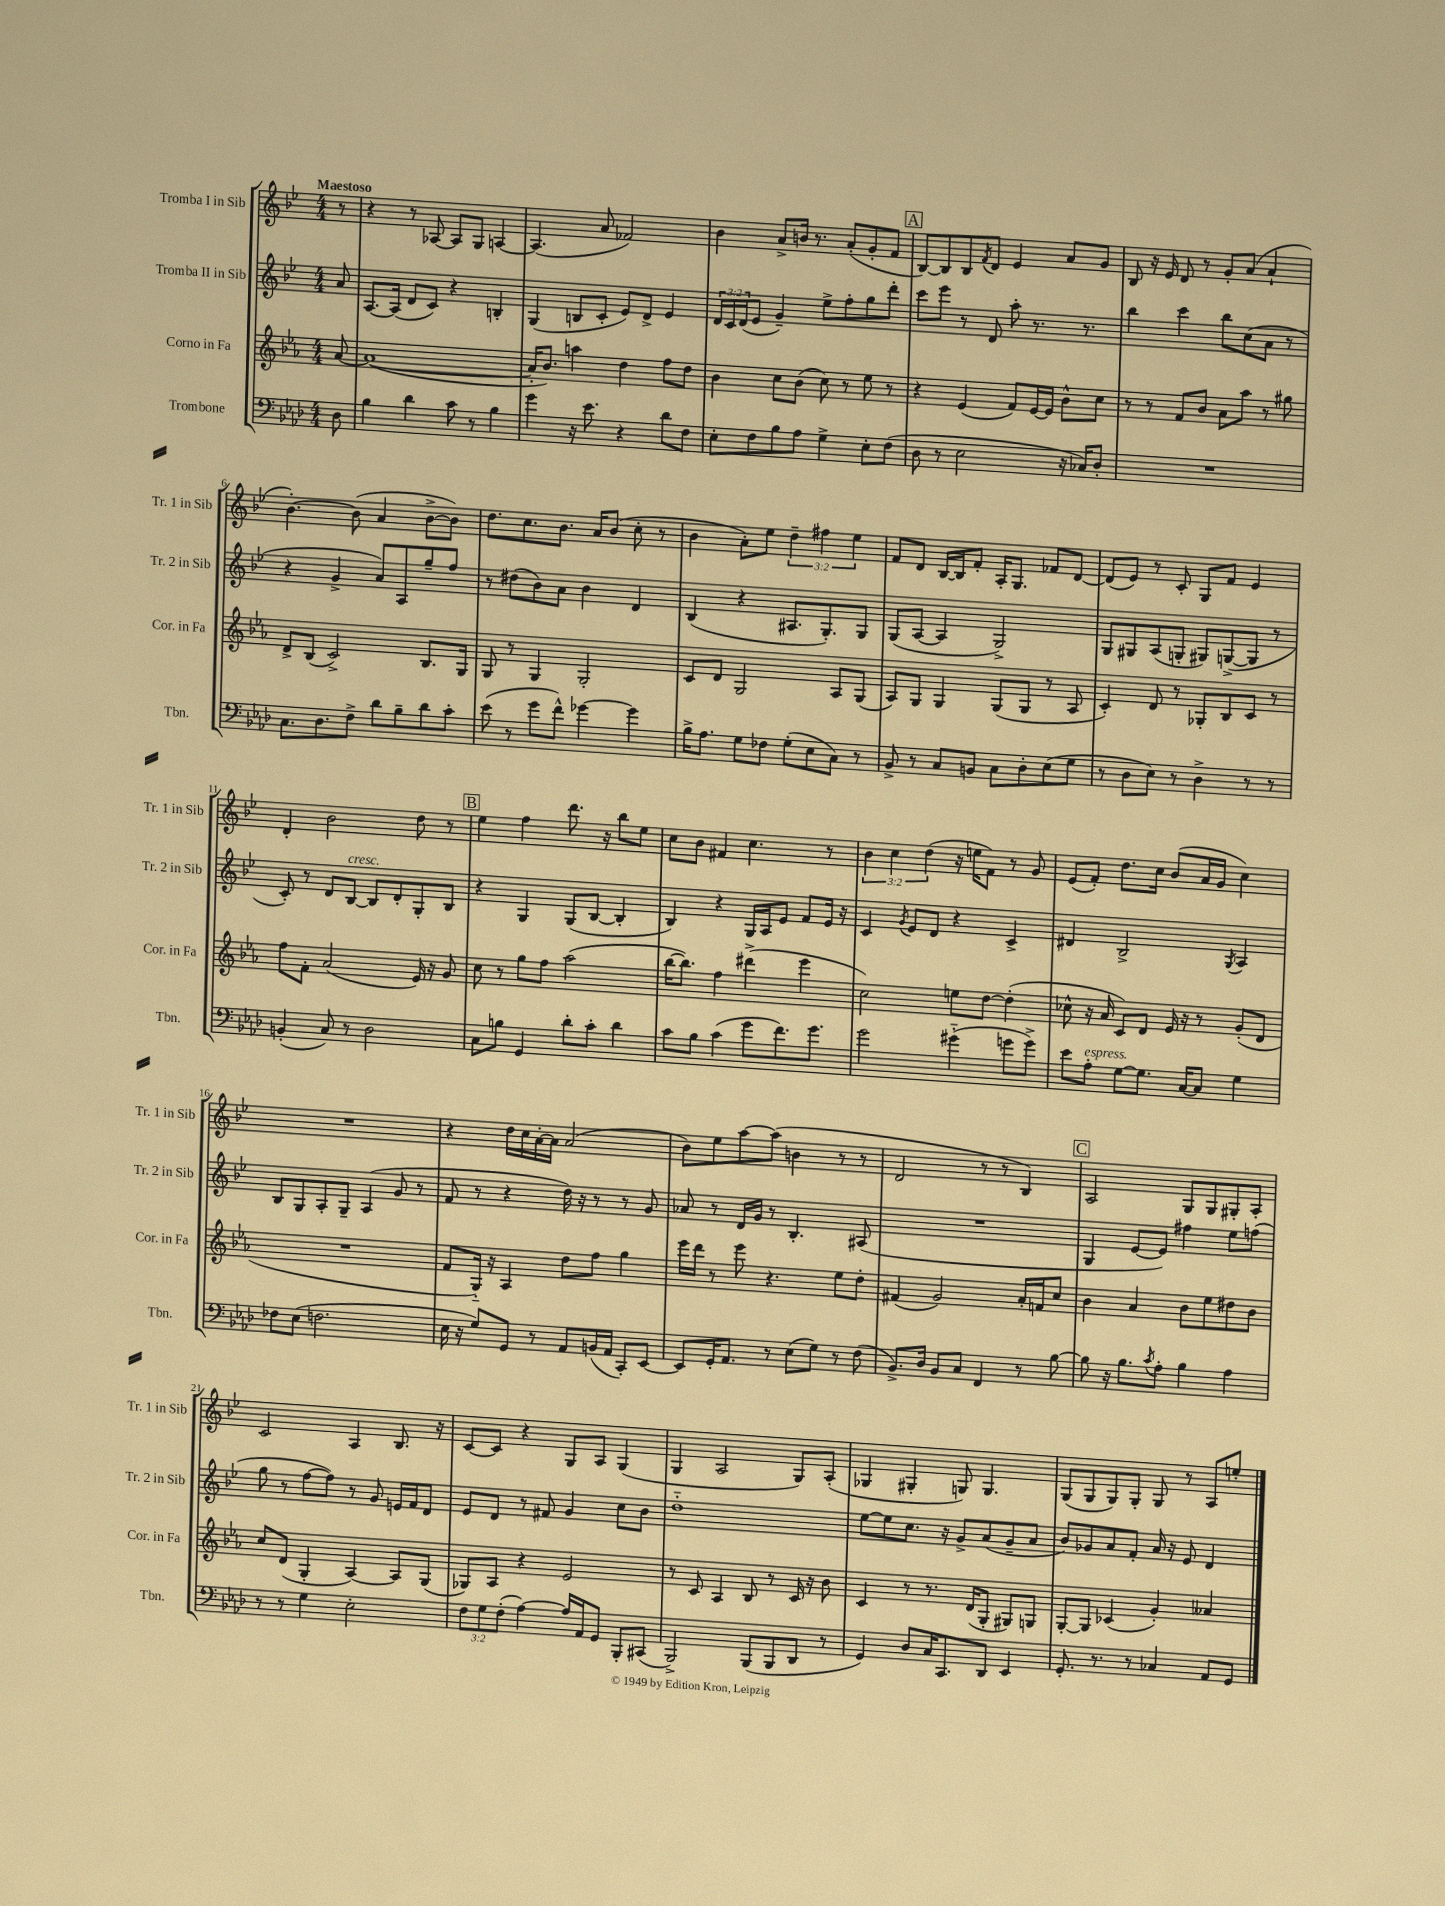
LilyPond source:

<<
\new StaffGroup <<
\new Staff = "s0" \with { instrumentName = "Tromba I in Sib" shortInstrumentName = "Tr. 1 in Sib" } {
    \clef treble \key bes \major \numericTimeSignature \time 4/4 \override Staff.TupletNumber.text = #tuplet-number::calc-fraction-text \partial 8 \tempo "Maestoso"
    r8 |
    r4 r8 aes8~ aes8 g8 a4~ |
    a4.( a'8 fes'2) |
    bes'4 a'8-> b'16 r8. a'8-.( g'8-. f'8 |
    \mark \markup { \box "A" } bes8~) bes8 bes8 \acciaccatura { f'8 } d'8 ees'4 a'8 g'8 |
    bes8 r16 ees'16 d'8 r8 g'8-. a'8( a'4-! |
    bes'4.~-.) bes'8( a'4 bes'8~-> bes'8) |
    d''8. c''8. bes'8. a'16 bes'8( c''8-. r8 |
    bes'4 a'8-.) ees''8 \tuplet 3/2 { d''4-- fis''4 ees''4 } |
    f'8 d'8 bes16~ bes16 f'8-. a16-. g8. fes'8 d'8~ |
    d'8( ees'8) r8 c'8-. g8 f'8 ees'4 |
    d'4-. bes'2 d''8 r8 |
    \mark \markup { \box "B" } ees''4 f''4 d'''8. r16 bes''8 ees''8 |
    c''8 bes'8 fis'4 c''4. r8 |
    \tuplet 3/2 { bes'4 c''4 d''4( } r16 e''16 f'8) r8 g'8 |
    ees'8( f'8-.) d''8. c''16 bes'8( a'16 g'16 c''4) |
    R1 |
    r4 d''16 c''16 a'16~-. a'16 a'2( |
    bes'8) ees''8 a''8~ a''8( b'4 r8 r8 |
    d'2 r8 r8 bes4) |
    \mark \markup { \box "C" } a2 g8 g8 gis8-. a8-. |
    c'2 a4 bes8. r16 |
    c'8~ c'8 r4 g8 a8 g4( |
    g4 a2 g8) a8-.( |
    ges4 gis4-. g8) g4. |
    g8( g8 g8) g8-. g8 r8 a8 e''8-. \bar "|." |
}
\new Staff = "s1" \with { instrumentName = "Tromba II in Sib" shortInstrumentName = "Tr. 2 in Sib" } {
    \clef treble \key bes \major \numericTimeSignature \time 4/4 \override Staff.TupletNumber.text = #tuplet-number::calc-fraction-text \partial 8
    a'8 |
    a8.~ a16( d'8 c'8) r4 b4-. |
    g4( b8 c'8-. ees'8) d'8-> ees'4 |
    \tuplet 3/2 { d'16 c'16 d'16( } ees'8 g'4--) ees''8-> f''8-. g''8 d'''8-. |
    \mark \markup { \box "A" } c'''8 ees'''8 r8 d'8 a''8-. r8. r8. |
    bes''4 c'''4 bes''8 c''8( a'8 r8 |
    r4 g'4-> a'8) a8 g''8-- f''8 |
    r8 dis''8( bes'8) a'8 bes'4 d'4 |
    bes4( r4 ais8. g8.-.) g8 |
    g8( a8~ a4 g2->) |
    g8 gis8 a8( g8-. gis8) g8~->( g8 r8 |
    c'8-.) r8 d'8 bes8~^\markup { \italic "cresc." } bes8 d'8-. g8-. bes8 |
    \mark \markup { \box "B" } r4 g4 g8( bes8~ bes4-. |
    bes4) r4 g16 a16 ees'8 f'8 ees'16 r16 |
    c'4 \acciaccatura { g'8 } ees'8 d'8 r4 c'4-> |
    dis'4 bes2-> \acciaccatura { g8 } a4 |
    bes8 g8 a8-. g8-- a4( g'8 r8 |
    f'8 r8 r4 d''16) r16 r8 r8 g'8 |
    aes'8 r8 d'16 g'16 r8 bes4.-. ais8( |
    R1 |
    \mark \markup { \box "C" } g4 ees'8~ ees'8) fis''4 ees''8 f''8( |
    g''8 r8 f''8~ f''8) r8 g'8 e'16 f'16 d'8 |
    ees'8 d'8 r8 fis'8 g'4 c''8 bes'8 |
    d''1-_ |
    ees''8~ ees''8 c''8. r16 g'8-> a'8( g'8-- a'8 |
    bes'8) ges'8 a'8 f'8-. a'16 r16 ees'8 d'4 \bar "|." |
}
\new Staff = "s2" \with { instrumentName = "Corno in Fa" shortInstrumentName = "Cor. in Fa" } {
    \clef treble \key ees \major \numericTimeSignature \time 4/4 \partial 8
    aes'8~ |
    aes'1~( |
    aes'16-. bes'8.) a''4 d''4 f''8 d''8 |
    bes'4 c''8 bes'8( c''8) r8 ees''8 r8 |
    \mark \markup { \box "A" } r4 ees'4( f'8) ees'16~ ees'16 bes'8-^ c''8 |
    r8 r8 f'8 bes'8 aes'8 aes''8 r8 gis''8 |
    d'8-> bes8( c'2->) bes8. g16 |
    g8 r8 g4 g2-. |
    c'8 d'8 g2 aes8 g8( |
    aes8) g8 g4 g8( g8 r8 aes8 |
    c'4-.) d'8 r8 ges8-. bes8 c'8 r8 |
    f''8 f'8-. aes'2( ees'16) r16 g'8 |
    \mark \markup { \box "B" } c''8 r8 g''8 f''8 aes''2( |
    bes''16~ bes''8.) f''4 dis'''4->( ees'''4 |
    c''2) e''8 d''8~ d''4-.( |
    ces''8-^ r16 aes'16 c'8) d'8 ees'16 r16 r8 g'8-.( d'8 |
    R1 |
    f'8 g16-_) r16 aes4 d''8 f''8 g''4 |
    ees'''16 d'''16 r8 ees'''8 r4. ees''8 d''8-. |
    fis'4( g'2) aes'16-. f'16 c''8 |
    \mark \markup { \box "C" } bes'4 aes'4 bes'8 ees''8 dis''8 bes'8 |
    c''8 d'8( g4-. aes4~) aes8 g8( |
    ges8) aes8 r4 ees'2 |
    r8 c'8 aes4 bes8 r8 c'16 r16 bes'8 |
    c'4 r8 r8. d'16( g8-. gis8) g8 |
    g8~-. g8 ces'4( g'4-.) aeses'4 \bar "|." |
}
\new Staff = "s3" \with { instrumentName = "Trombone" shortInstrumentName = "Tbn." } {
    \clef bass \key aes \major \numericTimeSignature \time 4/4 \override Staff.TupletNumber.text = #tuplet-number::calc-fraction-text \partial 8
    des8 |
    bes4 des'4 c'8 r8 bes4 |
    g'4 r16 ees'8. r4 des'8 f8 |
    ees8-. f8 bes8 aes8 g4-> ees8-. f8( |
    \mark \markup { \box "A" } des8 r8 ees2 r16 ces16) des8-. |
    R1 |
    c8. des8. f8-> des'8 bes8-- des'8 c'8-. |
    ees'8( r8 g'8 f'8-^) ges'4~ ges'4 |
    bes16-> aes8. g8 fes8 g8-.( ees8 c8) r8 |
    bes,8-> r8 c8 b,8 c8 des8-. ees8( g8 |
    r8 des8 ees8) r8 des4-> r8 r8 |
    b,4-.( c8) r8 des2 |
    \mark \markup { \box "B" } c8 b8 g,4 des'8-. c'8-. des'4 |
    c'8 bes8 c'4( g'8 f'8.) g'8. |
    g'2 gis'4-_( g'8 g'8->) |
    ees'8 aes8-.^\markup { \italic "espress." } g8~ g8. c16~ c8 g4 |
    fes8 ees8( f2. |
    ees16 r16 g8) g,8 r8 aes,8 b,16( aes,16 c,8-.) ees,8~ |
    ees,8 g,16-. aes,8. r8 ees8( g8) r8 f8( |
    bes,8.->) des16 bes,8 c8 f,4 r8 bes8~ |
    \mark \markup { \box "C" } bes8 r16 bes8. \acciaccatura { c'8 } aes8-. bes4 aes4 |
    r8 r8 g4 ees2-. |
    \tuplet 3/2 { f8 g8 f8-.( } aes4~) aes16 aes,16 g,8 bes,,8-. cis,8( |
    bes,,2->) bes,,8( bes,,8 des,8 r8 |
    g,4) des8 c16 c,8. des,8 ees,4 |
    g,8.-. r8. r8 ces4 aes,8 g,8 \bar "|." |
}
>>
>>
